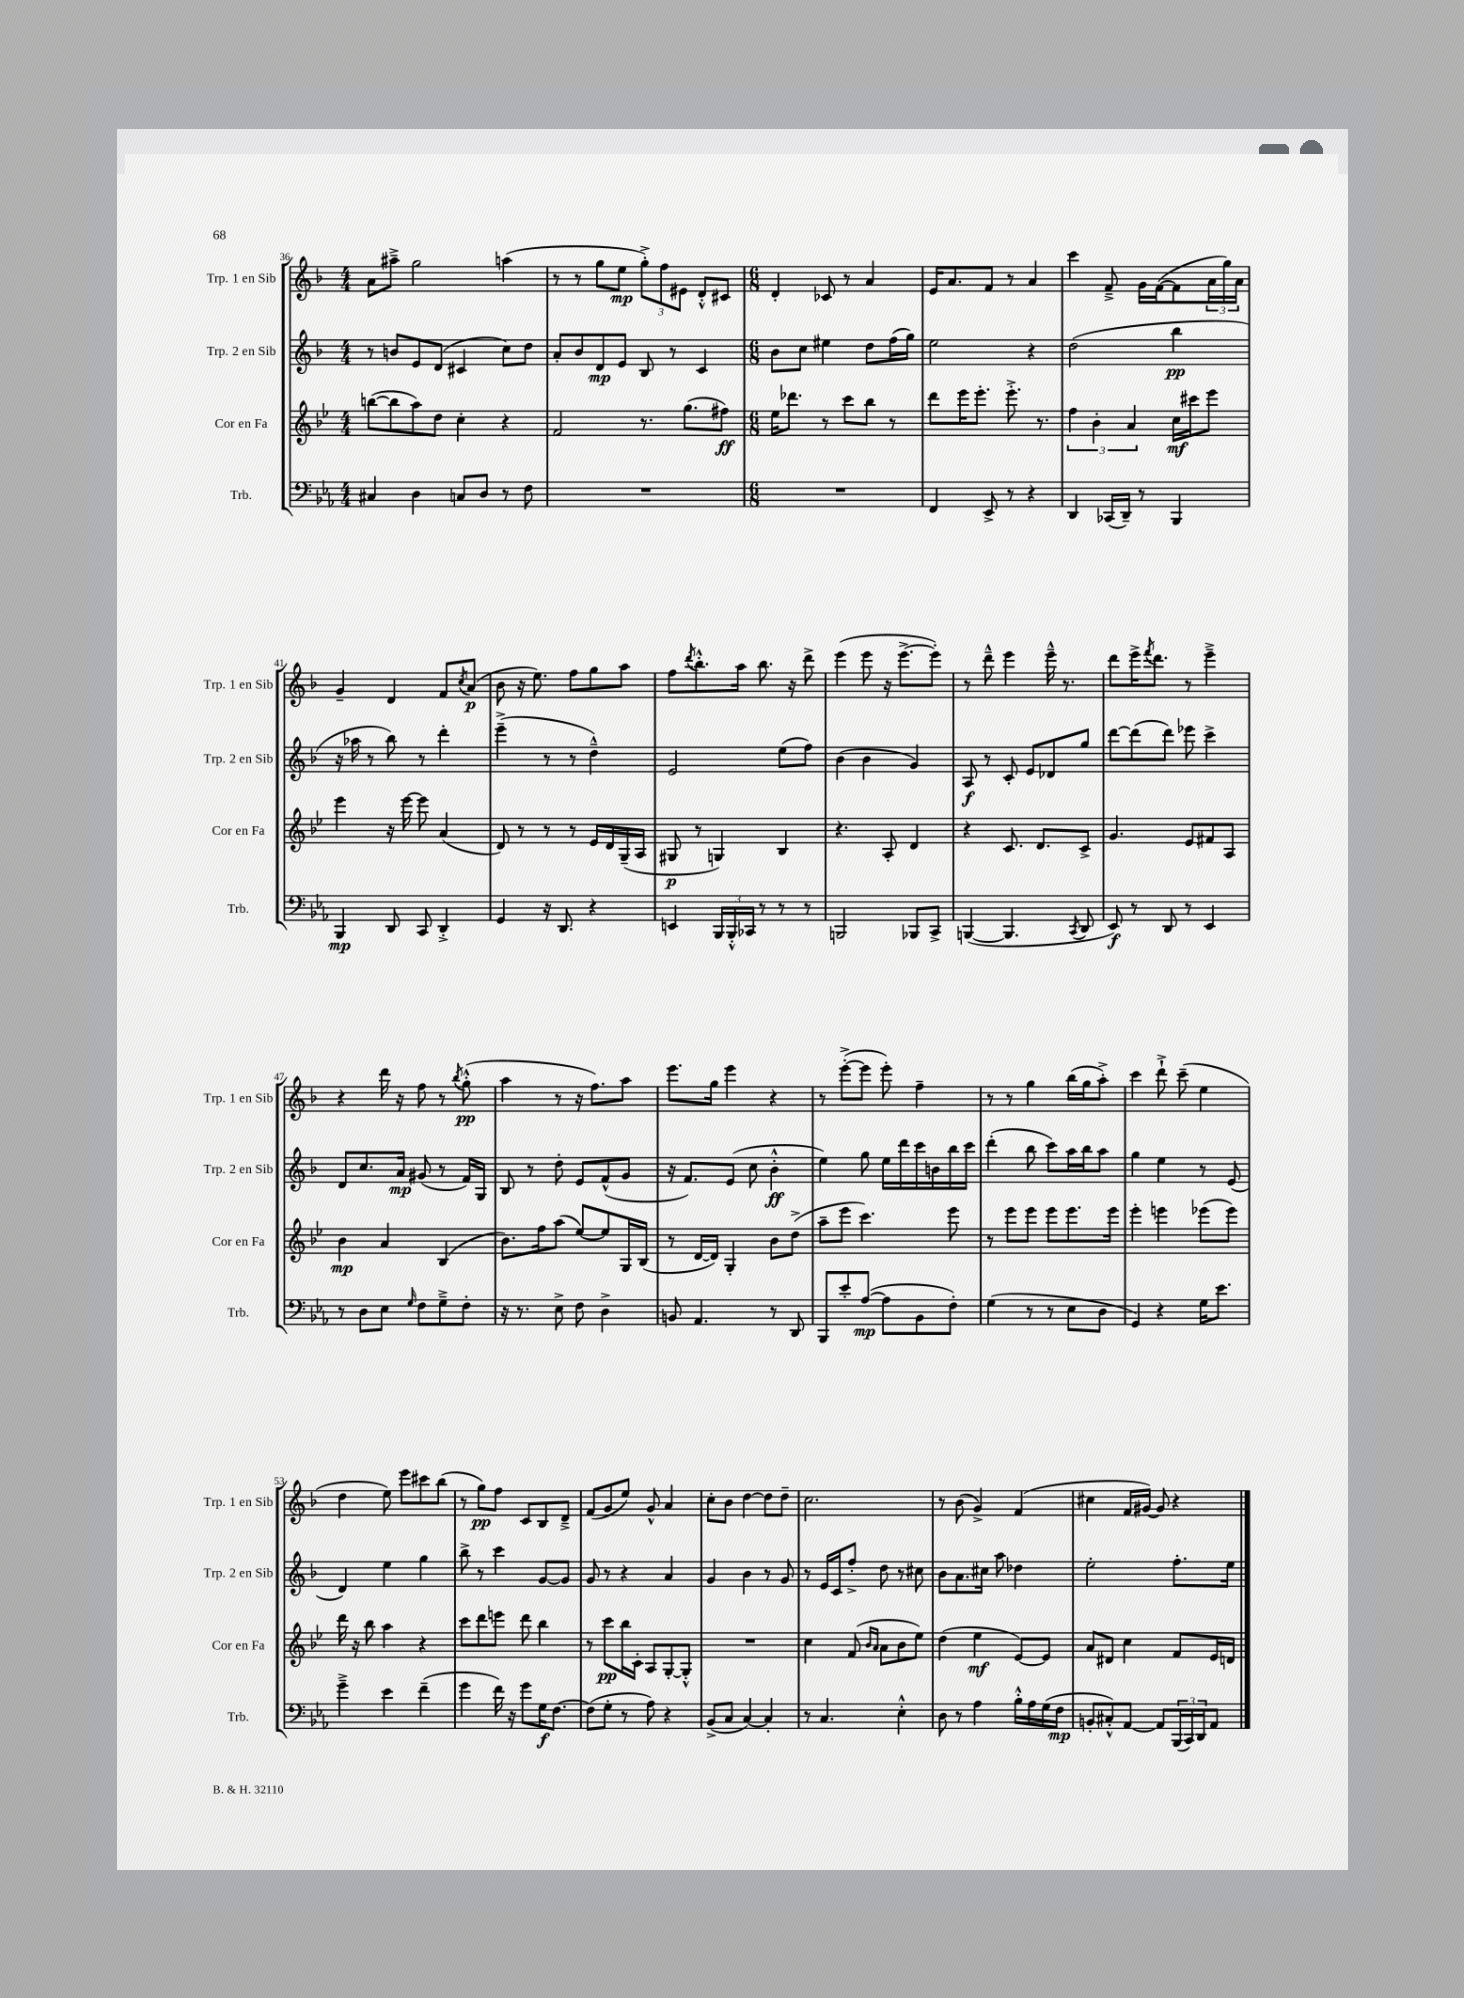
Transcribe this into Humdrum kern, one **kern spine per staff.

**kern	**dynam	**kern	**dynam	**kern	**dynam	**kern	**dynam
*part4	*part4	*part3	*part3	*part2	*part2	*part1	*part1
*staff4	*staff4	*staff3	*staff3	*staff2	*staff2	*staff1	*staff1
*I"Trb.	*	*I"Cor en Fa	*	*I"Trp. 2 en Sib	*	*I"Trp. 1 en Sib	*
*I'Trb.	*	*I'Cor en Fa	*	*I'Trp. 2 en Sib	*	*I'Trp. 1 en Sib	*
*clefF4	*	*clefG2	*	*clefG2	*	*clefG2	*
*k[b-e-a-]	*	*k[b-e-]	*	*k[b-]	*	*k[b-]	*
*M4/4	*	*M4/4	*	*M4/4	*	*M4/4	*
=36	=36	=36	=36	=36	=36	=36	=36
4C#X/	.	([8bbn\L	.	8r	.	8a\L	.
.	.	8bb\]	.	8bn/L	.	8aa#X~^\J	.
4D\	.	8aa\)	.	8e/	.	2gg\	.
.	.	8dd\J	.	(8d/J	.	.	.
8Cn/L	.	4cc'\	.	4c#X/	.	.	.
8D/J	.	.	.	.	.	.	.
8r	.	4r	.	8cc\L)	.	(4aan\	.
8F\	.	.	.	8dd\J	.	.	.
=37	=37	=37	=37	=37	=37	=37	=37
1r	.	2f/	.	8a'/L	.	8r	.
.	.	.	.	8b-/	.	8r	.
.	.	.	.	8d/	mp	8gg\L	.
.	.	.	.	8e/J	.	8ee\J	mp
.	.	8.r	.	8B-/	.	12gg'^\L)	.
.	.	.	.	.	.	12ff\	.
.	.	.	.	8r	.	.	.
.	.	.	.	.	.	12e#X\J	.
.	.	(8.gg\L	.	.	.	.	.
.	.	.	.	4c/	.	8d'^^/L	.
.	.	8ff#X\J)	ff	.	.	8c#X/J	.
=38	=38	=38	=38	=38	=38	=38	=38
*M6/8	*	*M6/8	*	*M6/8	*	*M6/8	*
2.r	.	16ee-\KL	.	8b-\L	.	4d'/	.
.	.	8.ddd-X\J	.	.	.	.	.
.	.	.	.	8cc\J	.	.	.
.	.	8r	.	4ee#X\	.	8c-X/	.
.	.	8ccc\L	.	.	.	8r	.
.	.	8bb-\J	.	8dd\L	.	4a/	.
.	.	8r	.	(16ff\L	.	.	.
.	.	.	.	16gg\JJ)	.	.	.
=39	=39	=39	=39	=39	=39	=39	=39
4FF/	.	8ddd\L	.	2ee\	.	16e/KL	.
.	.	.	.	.	.	8.a/	.
.	.	16eee-\K	.	.	.	.	.
.	.	8.eee-'\J	.	.	.	.	.
8EE-^/	.	.	.	.	.	8f/J	.
8r	.	8.eee-'^\	.	.	.	8r	.
4r	.	.	.	4r	.	4a/	.
.	.	8.r	.	.	.	.	.
=40	=40	=40	=40	=40	=40	=40	=40
4DD/	.	6ff\	.	(2dd\	.	4ccc\	.
.	.	6b-'\	.	.	.	.	.
(16CC-X/LL	.	.	.	.	.	8f~^/	.
16DD~/JJ)	.	.	.	.	.	.	.
.	.	6a/	.	.	.	.	.
8r	.	.	.	.	.	16g\LL	.
.	.	.	.	.	.	([16f\J	.
4BBB-/	.	16cc\LL	mf	4bb-\	pp	8f\]	.
.	.	16ccc#X\J	.	.	.	.	.
.	.	8eee-\J	.	.	.	24a\L	.
.	.	.	.	.	.	24gg\)	.
.	.	.	.	.	.	24a\JJ	.
!!LO:LB:g=z
=41	=41	=41	=41	=41	=41	=41	=41
4BBB-/	mp	4eee-\	.	16r	.	4g~/	.
.	.	.	.	16aa-X\	.	.	.
.	.	.	.	8r	.	.	.
8DD/	.	16r	.	8bb-\)	.	4d/	.
.	.	[16eee-\	.	.	.	.	.
8CC/	.	8eee-\]	.	8r	.	.	.
4DD'^/	.	(4a/	.	4ddd'\	.	8f/L	.
.	.	.	.	.	.	8qcc/	.
.	.	.	.	.	.	(8a/J	p
=42	=42	=42	=42	=42	=42	=42	=42
4GG/	.	8d/)	.	(4eee~^\	.	8b-\	.
.	.	8r	.	.	.	16r	.
.	.	.	.	.	.	8.ee\)	.
16r	.	8r	.	8r	.	.	.
8.DD/	.	.	.	.	.	.	.
.	.	8r	.	8r	.	8ff\L	.
4r	.	16e-/LL	.	4dd~^^\)	.	8gg\	.
.	.	16d/	.	.	.	.	.
.	.	(16G~/	.	.	.	8aa\J	.
.	.	16A/JJ	.	.	.	.	.
=43	=43	=43	=43	=43	=43	=43	=43
4EEn/	.	8G#X/	p	2e/	.	8ff\L	.
.	.	.	.	.	.	8qddd/	.
.	.	8r	.	.	.	8.bb-'^^\	.
24BBB-/LL	.	4Gn/)	.	.	.	.	.
24BBB-'^^/	.	.	.	.	.	.	.
.	.	.	.	.	.	16aa\Jk	.
24CC-X/JJ	.	.	.	.	.	.	.
8r	.	.	.	.	.	8.bb-\	.
8r	.	4B-/	.	(8ee\L	.	.	.
.	.	.	.	.	.	16r	.
8r	.	.	.	8ff\J)	.	8ddd^\	.
=44	=44	=44	=44	=44	=44	=44	=44
2BBBn/	.	4.r	.	(4b-\	.	(4eee\	.
.	.	.	.	4b-\	.	8eee\	.
.	.	8A'/	.	.	.	16r	.
.	.	.	.	.	.	[8.eee^\L	.
8BBB-X/L	.	4d/	.	4g/)	.	.	.
8CC^/J	.	.	.	.	.	8eee'\J])	.
=45	=45	=45	=45	=45	=45	=45	=45
([4BBBn/	.	4r	.	8A/	f	8r	.
.	.	.	.	8r	.	8ddd~^^\	.
4.BBB/]	.	8.c/	.	8c'/	.	4eee\	.
.	.	.	.	8e/L	.	.	.
.	.	8.d/L	.	.	.	.	.
.	.	.	.	8d-X/	.	16eee~^^\	.
.	.	.	.	.	.	8.r	.
8qCC/	.	.	.	.	.	.	.
8DD/	.	8c^/J	.	8gg/J	.	.	.
=46	=46	=46	=46	=46	=46	=46	=46
8EE-/)	f	4.g/	.	[8ddd\L	.	8ddd\L	.
8r	.	.	.	(8ddd\]	.	16eee^\K	.
.	.	.	.	.	.	8qfff/	.
.	.	.	.	.	.	8.ddd\J	.
8DD/	.	.	.	8ddd\J)	.	.	.
8r	.	8e-/L	.	8eee-X\	.	8r	.
4EE-/	.	8f#X/	.	4ccc^\	.	4eee~^\	.
.	.	8A/J	.	.	.	.	.
!!LO:LB:g=z
=47	=47	=47	=47	=47	=47	=47	=47
8r	.	4b-\	mp	8d/L	.	4r	.
8D\L	.	.	.	8.cc/	.	.	.
8E-\J	.	4a/	.	.	.	16ddd\	.
.	.	.	.	16a/Jk	mp	16r	.
16qqG/	.	.	.	.	.	.	.
8F\L	.	.	.	(8g#X/	.	8ff\	.
8G~^\	.	(4B-/	.	8r	.	8r	.
.	.	.	.	.	.	8qbb-/	.
8F'\J	.	.	.	16f/LL)	.	(8gg'^^\	pp
.	.	.	.	16G/JJ	.	.	.
=48	=48	=48	=48	=48	=48	=48	=48
16r	.	8.b-\L)	.	8B-/	.	4aa\	.
8.r	.	.	.	.	.	.	.
.	.	.	.	8r	.	.	.
.	.	16ff\k	.	.	.	.	.
8E-^\	.	(8aa\J	.	8dd'\	.	8r	.
8F\	.	[8ee-/L)	.	8e/L	.	16r	.
.	.	.	.	.	.	8.ff\L)	.
4D^\	.	8ee-/]	.	(8f^^/	.	.	.
.	.	16G/L	.	8g/J	.	8aa\J	.
.	.	(16B-/JJ	.	.	.	.	.
=49	=49	=49	=49	=49	=49	=49	=49
8BBn/	.	8r	.	16r	.	8.eee\L	.
.	.	.	.	8.f/L)	.	.	.
4.AA-/	.	[16d/LL	.	.	.	.	.
.	.	16d/JJ])	.	.	.	16gg\Jk	.
.	.	4G'/	.	(8e/J	.	4eee\	.
.	.	.	.	8cc\	.	.	.
8r	.	8b-\L	.	4b-'^^\	ff	4r	.
8DD/	.	(8dd^\J	.	.	.	.	.
=50	=50	=50	=50	=50	=50	=50	=50
8BBB-/L	.	8aa~\L	.	4ee\)	.	8r	.
8e-'/	.	8eee-\J	.	.	.	([8eee'^\L	.
([8A-/J	mp	4.ccc\)	.	8gg\	.	8eee\J]	.
8A-\L]	.	.	.	16ee\LL	.	8eee'\)	.
.	.	.	.	16ddd\	.	.	.
8BB-\	.	.	.	16ccc\	.	4ff~\	.
.	.	.	.	16bn\	.	.	.
8F'\J)	.	8eee-\	.	16bb-\	.	.	.
.	.	.	.	16ccc\JJ	.	.	.
=51	=51	=51	=51	=51	=51	=51	=51
(4G\	.	8r	.	(4ddd'\	.	8r	.
.	.	8eee-\L	.	.	.	8r	.
8r	.	8eee-\J	.	8bb-\	.	4gg\	.
8r	.	8eee-\L	.	8ccc\L)	.	.	.
8E-\L	.	8.eee-\	.	16aa\L	.	(16bb-\LL	.
.	.	.	.	16bb-\J	.	16gg\J	.
8D\J	.	.	.	8aa\J	.	8aa'^\J)	.
.	.	16eee-\Jk	.	.	.	.	.
=52	=52	=52	=52	=52	=52	=52	=52
4GG/)	.	4eee-'\	.	4gg\	.	4ccc\	.
4r	.	4eeen\	.	4ee\	.	8ddd`^\	.
.	.	.	.	.	.	(8ccc~\	.
16G\KL	.	(8eee-X\L	.	8r	.	4ee\	.
8.e-\J	.	.	.	.	.	.	.
.	.	8eee-\J)	.	(8e/	.	.	.
!!LO:LB:g=z
=53	=53	=53	=53	=53	=53	=53	=53
4g~^\	.	16ddd\	.	4d/)	.	4dd\	.
.	.	16r	.	.	.	.	.
.	.	8bb-\	.	.	.	.	.
4e-\	.	4aa\	.	4ee\	.	8ee\)	.
.	.	.	.	.	.	8eee\L	.
(4f~\	.	4r	.	4gg\	.	8ccc#X\	.
.	.	.	.	.	.	(8bb-\J	.
=54	=54	=54	=54	=54	=54	=54	=54
4g\	.	8ccc\L	.	8bb-^\	.	8r	.
.	.	8ddd\	.	8r	.	8gg\L)	pp
16f\)	.	8eeen\J	.	4ccc\	.	8ff\J	.
16r	.	.	.	.	.	.	.
8g\L	.	8ddd\	.	.	.	8c/L	.
16G\K	f	4bb-\	.	[8g/L	.	8B-/	.
[8.F\J	.	.	.	.	.	.	.
.	.	.	.	8g/J]	.	8d~^/J	.
=55	=55	=55	=55	=55	=55	=55	=55
(8F\L]	.	8r	.	8g/	.	(8f/L	.
8G'\J	.	8ccc\L	pp	8r	.	8g/	.
8r	.	16bb-\L	.	4r	.	8ee/J)	.
.	.	16c'\JJ	.	.	.	.	.
8A-\)	.	8A/L	.	.	.	8g^^/	.
4r	.	[8G'/	.	4a/	.	4a/	.
.	.	8G'^^/J]	.	.	.	.	.
=56	=56	=56	=56	=56	=56	=56	=56
(8BB-^/L	.	2.r	.	4g/	.	8cc'\L	.
8C/J	.	.	.	.	.	8b-\J	.
[4C/)	.	.	.	4b-\	.	[4dd\	.
4C'/]	.	.	.	8r	.	8dd\L]	.
.	.	.	.	8g/	.	8dd~\J	.
=57	=57	=57	=57	=57	=57	=57	=57
8r	.	4cc\	.	8r	.	2.cc\	.
4.C/	.	.	.	16e/LL	.	.	.
.	.	.	.	16c/J	.	.	.
.	.	(8f/	.	8ff'^/J	.	.	.
.	.	16qqb-/LL	.	.	.	.	.
.	.	16qqa/JJ	.	.	.	.	.
.	.	8a\L	.	8dd\	.	.	.
4E-'^^\	.	8b-\	.	8r	.	.	.
.	.	8ee-\J)	.	8cc#X\	.	.	.
=58	=58	=58	=58	=58	=58	=58	=58
8D\	.	(4dd\	.	8b-\L	.	8r	.
8r	.	.	.	8.a\	.	(8b-\	.
4A-\	.	4ee-\	mf	.	.	4g^/)	.
.	.	.	.	16cc#X\Jk	.	.	.
.	.	.	.	8aa\	.	.	.
16B-'^^\LL	.	[8e-/L)	.	4dd-X\	.	(4f/	.
16A-\	.	.	.	.	.	.	.
(16G\	.	8e-/J]	.	.	.	.	.
16F\JJ	mp	.	.	.	.	.	.
=59	=59	=59	=59	=59	=59	=59	=59
8BBn'/L	.	8a/L	.	2ee'\	.	4cc#X\	.
8C#X'^^/)	.	8d#X/J	.	.	.	.	.
[8AA-/J	.	4cc\	.	.	.	16f/LL	.
.	.	.	.	.	.	[16g#X/JJ)	.
8AA-/L]	.	.	.	.	.	8g#/]	.
(24BBB-/L	.	8f/L	.	8.ff'\L	.	4r	.
24CC/)	.	.	.	.	.	.	.
24DD/J	.	.	.	.	.	.	.
8AA-/J	.	16e-/L	.	.	.	.	.
.	.	16dn/JJ	.	16ee\Jk	.	.	.
==	==	==	==	==	==	==	==
*-	*-	*-	*-	*-	*-	*-	*-
